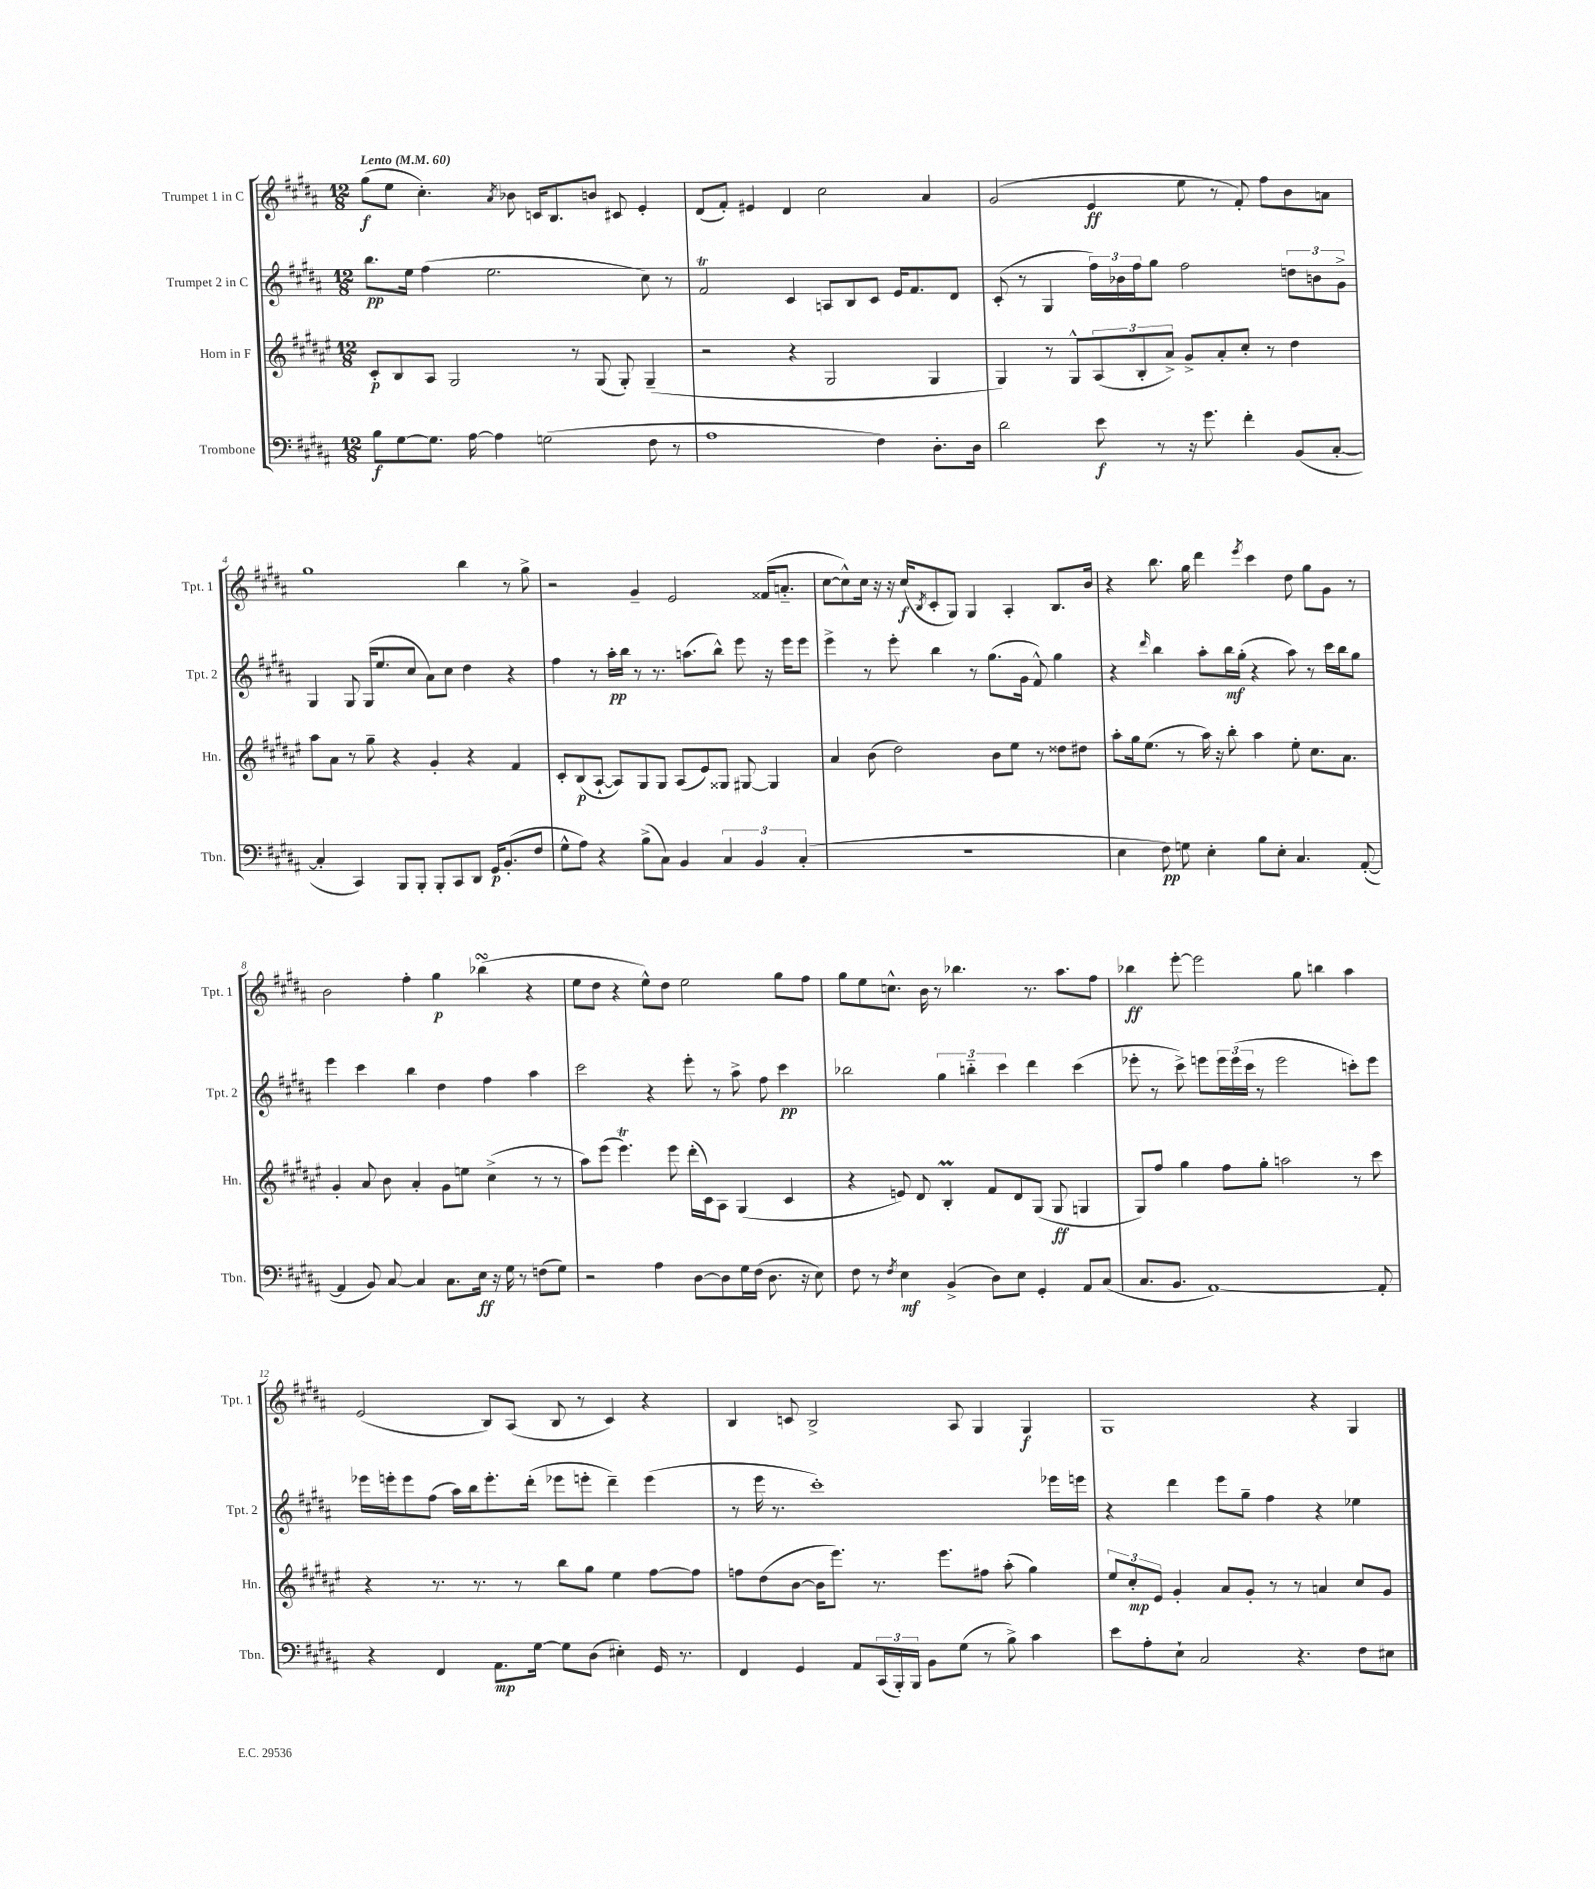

**kern	**kern	**kern	**kern
*staff4	*staff3	*staff2	*staff1
*clefF4	*clefG2	*clefG2	*clefG2
*k[f#c#g#d#a#]	*k[f#c#g#d#a#e#]	*k[f#c#g#d#a#]	*k[f#c#g#d#a#]
*M12/8	*M12/8	*M12/8	*M12/8
*MM60	*MM60	*MM60	*MM60
8B\L	8c#'/L	8.bb\L	(8gg#\L
[8G#\	8B/	.	8ee\J
.	.	16ee\Jk	.
8.G#\]J	8A#/J	(4ff#\	4.cc#'\)
.	2G#/	.	.
[16A#\	.	.	.
4A#\]	.	2.ee\	.
.	.	.	8qa#/
.	.	.	8b-\
(2G\	.	.	16c/LK
.	.	.	8.B/
.	8r	.	.
.	(8G#/	.	8b/J
.	8G#'/)	.	8c#/
8F#\	(4G#~/	8cc#\)	4e'/
8r	.	8r	.
=	=	=	=
1A#	2r	2f#/	(8d#/L
.	.	.	8f#'/J)
.	.	.	4e#/
.	4r	4c#/	4d#/
.	2G#/	8A/L	2cc#\
.	.	8B/	.
4F#\)	.	8c#/J	.
.	.	16e/LK	.
.	.	8.f#/	.
8.D#'\L	4G#/	.	4a#/
.	.	8d#/J	.
16D#\Jk	.	.	.
=	=	=	=
2d#\	4G#/)	(8c#'/	(2g#/
.	.	8r	.
.	8r	4G#/	.
.	8G#^^/L	.	.
8e\	(12A#/	24ff#\LL)	4e/
.	.	24b-\	.
.	12B'/	24ff#\J	.
8r	.	8gg#\J	.
.	12a#^/J)	.	.
16r	8g#^/L	2ff#\	8ee\
8.g#\	.	.	.
.	8a#'/	.	8r
4f#'\	8cc#'/J	.	8f#'/)
.	8r	.	8ff#\L
(8BB/L	4dd#\	12dd\L	8b\
.	.	12b\	.
[8C#'/J	.	.	8a\J
.	.	12g#^\J	.
=	=	=	=
4C#'/]	8aa#\L	4G#/	1gg#
.	8a#\J	.	.
4CC#/)	8r	8G#/	.
.	8gg#~\	(16G#/LK	.
.	.	8.ee/	.
8BBB/L	4r	.	.
8BBB'/J	.	8cc#/J	.
8BBB'/L	4g#'/	8a#\L)	.
8CC#/	.	8cc#\J	.
8DD#/J	4r	4dd#\	4bb\
16GG#/LK	.	.	.
(8.BB'/	.	.	.
.	4f#/	4r	8r
8F#/J	.	.	8gg#^\
=	=	=	=
8G#^^\L	8c#'/L	4ff#\	2r
8A#\J)	(8B/	.	.
4r	[8A#`/J	8r	.
.	8A#/]L)	16aa#'\LL	.
.	.	16bb\JJ	.
(8B^\L	8G#/	8r	4g#~/
8C#\J)	8G#/J	8.r	.
4BB/	(8A#/L	.	2e/
.	.	(8.aa\L	.
.	8e#/)	.	.
6C#/	8G##/J	8bb^^\J)	.
.	[8G#/	8eee\	.
6BB/	.	.	.
.	4G#/]	16r	(16f##/LK
.	.	16eee\LK	8.a'~/J
(6C#'/	.	.	.
.	.	8eee\J	.
=	=	=	=
1.r	4a#/	4eee^\	[8cc#\L
.	.	.	8cc#^^\])
.	(8b\	8r	16cc#\Jk
.	.	.	16r
.	2dd#\)	8eee'\	16r
.	.	.	(16cc#/LK
.	.	.	8qB/
.	.	4bb\	8c#'/
.	.	.	8G#/J)
.	.	8r	4G#/
.	8b\L	(8.gg#\L	.
.	8ee#\J	.	4A#'/
.	.	16g#\Jk	.
.	8r	8f#^^/)	.
.	8dd##\L	4gg#\	8.B/L
.	8dd#\J	.	.
.	.	.	16b/Jk
=	=	=	=
4E\	8aa#'\L	4r	4r
.	16gg#\k	.	.
.	(8.ee#\J	.	.
.	.	16qqddd#/	.
8F#\)	.	4bb\	8.bb\
8G\	8r	.	.
.	.	.	16gg#\
4E'\	16aa#\)	8aa#'\L	4ddd#\
.	16r	.	.
.	8bb'\	16bb\L	.
.	.	(16gg#'\JJ	.
.	.	.	8qeee/
8B\L	4aa#\	4r	4ccc#\
8E'\J	.	.	.
4.C#/	8ee#'\	8aa#\)	8dd#\
.	8.cc#\L	8r	8gg#\L
.	.	16ccc#\LL	8g#\J
.	8.a#\J	16bb\J	.
([8AA#'/	.	8gg#\J	8r
=	=	=	=
4AA#/]	4g#'/	4eee\	2b\
8BB/)	8a#/	4ccc#\	.
[8C#/	8b\	.	.
4C#/]	4a#'/	4bb\	4ff#'\
8.C#\L	8g#\L	4dd#\	4gg#\
.	8ee\J	.	.
16E\Jk	.	.	.
16r	(4cc#^\	4ff#\	(4bb-\
16G#\	.	.	.
8r	.	.	.
(8F\L	8r	4aa#\	4r
8G#\J)	8r	.	.
=	=	=	=
2r	8aa#\L)	2ccc#\	8ee\L
.	(8eee#\J	.	8dd#\J
.	4.eee#\)	.	4r
4A#\	.	4r	8ee^^\L)
.	8eee#\	.	8dd#\J
[8D#\L	(16ddd#'\LL	8eee'\	2ee\
.	16c#\J)	.	.
8D#\]	8A#\J	8r	.
16G#\L	(4G#/	8aa#^\	.
(16F#\JJ	.	.	.
8.D#\	.	8ff#\	.
.	4c#/	4ccc#\	8gg#\L
16r	.	.	.
8E\)	.	.	8ff#\J
=	=	=	=
8F#\	4r	2bb-\	8gg#\L
8r	.	.	8ee\
8qF#/	.	.	.
4E\	8e/)	.	8.cc^^\J
.	8d#/	.	.
.	.	.	16b\
(4BB^/	4B'/	6gg#\	8r
.	.	.	4.bb-\
.	.	6bb'~\	.
8D#\L)	8f#/L	.	.
.	.	6ccc#\	.
8E\J	8d#/	.	.
4GG#'/	(8G#/J	4ddd#\	8.r
.	8G#/	.	.
.	.	.	8.aa#\L
8AA#/L	4G/	(4ccc#\	.
(8C#/J	.	.	8ff#\J
=	=	=	=
8.C#/L	8G#/L)	8eee-'\	4bb-\
.	8ff#/J	8r	.
8.BB/J	.	.	.
.	4gg#\	8ccc#^\)	[8eee'\
[1AA#)	.	8eee\L	2eee\]
.	8ff#\L	24eee\L	.
.	.	(24eee\	.
.	.	24ccc#\JJ	.
.	8gg#'\J	8r	.
.	2aa\	2eee\	.
.	.	.	8gg#\
.	.	.	4bb\
.	8r	8ccc'\L)	4aa#\
8AA#'/]	8ccc#\	8eee\J	.
=	=	=	=
4r	4r	16eee-\LL	(2e/
.	.	16eee'\J	.
.	.	8eee\	.
4FF#/	8.r	(8ff#\J	.
.	.	16aa#\LL)	.
.	8.r	16bb\J	.
8.AA#\L	.	8.eee'\	8B/L)
.	8r	.	(8A#/J
[16G#\Jk	.	(16ddd#'\Jk	.
8G#\]L	8bb\L	8eee-\L	8B/
(8D#\J	8gg#\J	8eee'\J	8r
4E#'\)	4ee#\	4ddd#~\)	4c#/)
16GG#/	[8ff#\L	(4eee\	4r
8.r	.	.	.
.	8ff#\]J	.	.
=	=	=	=
4FF#/	8ff\L	8r	4B/
.	(8dd#\	16eee\	.
.	.	8.r	.
4GG#/	[8b\J	.	8c/
.	16b\]LK	1ccc#')	2B^/
.	8.eee#\J)	.	.
8AA#/L	.	.	.
(24CC#/L	8.r	.	.
24BBB'/)	.	.	.
24BBB/JJ	.	.	.
8BB\L	.	.	.
.	8.eee#\L	.	.
(8G#\J	.	.	8A#/
8r	8ff#\J	.	4G#/
8B^\)	(8aa#'\	.	.
4c#\	4gg#\)	.	4G#/
.	.	16eee-\LL	.
.	.	16eee\JJ	.
=	=	=	=
8e\L	12ee#/L	4r	1G#
.	12cc#'/	.	.
8A#'\	.	.	.
.	12e#/J	.	.
8E`\J	4g#'/	4ddd#\	.
2C#/	.	.	.
.	8a#/L	8eee\L	.
.	8g#'/J	8gg#~\J	.
.	8r	4ff#\	.
4.r	8r	.	.
.	4a/	4r	4r
8F#\L	8cc#/L	4ee-\	4G#/
8E#\J	8g#/J	.	.
==	==	==	==
*-	*-	*-	*-
